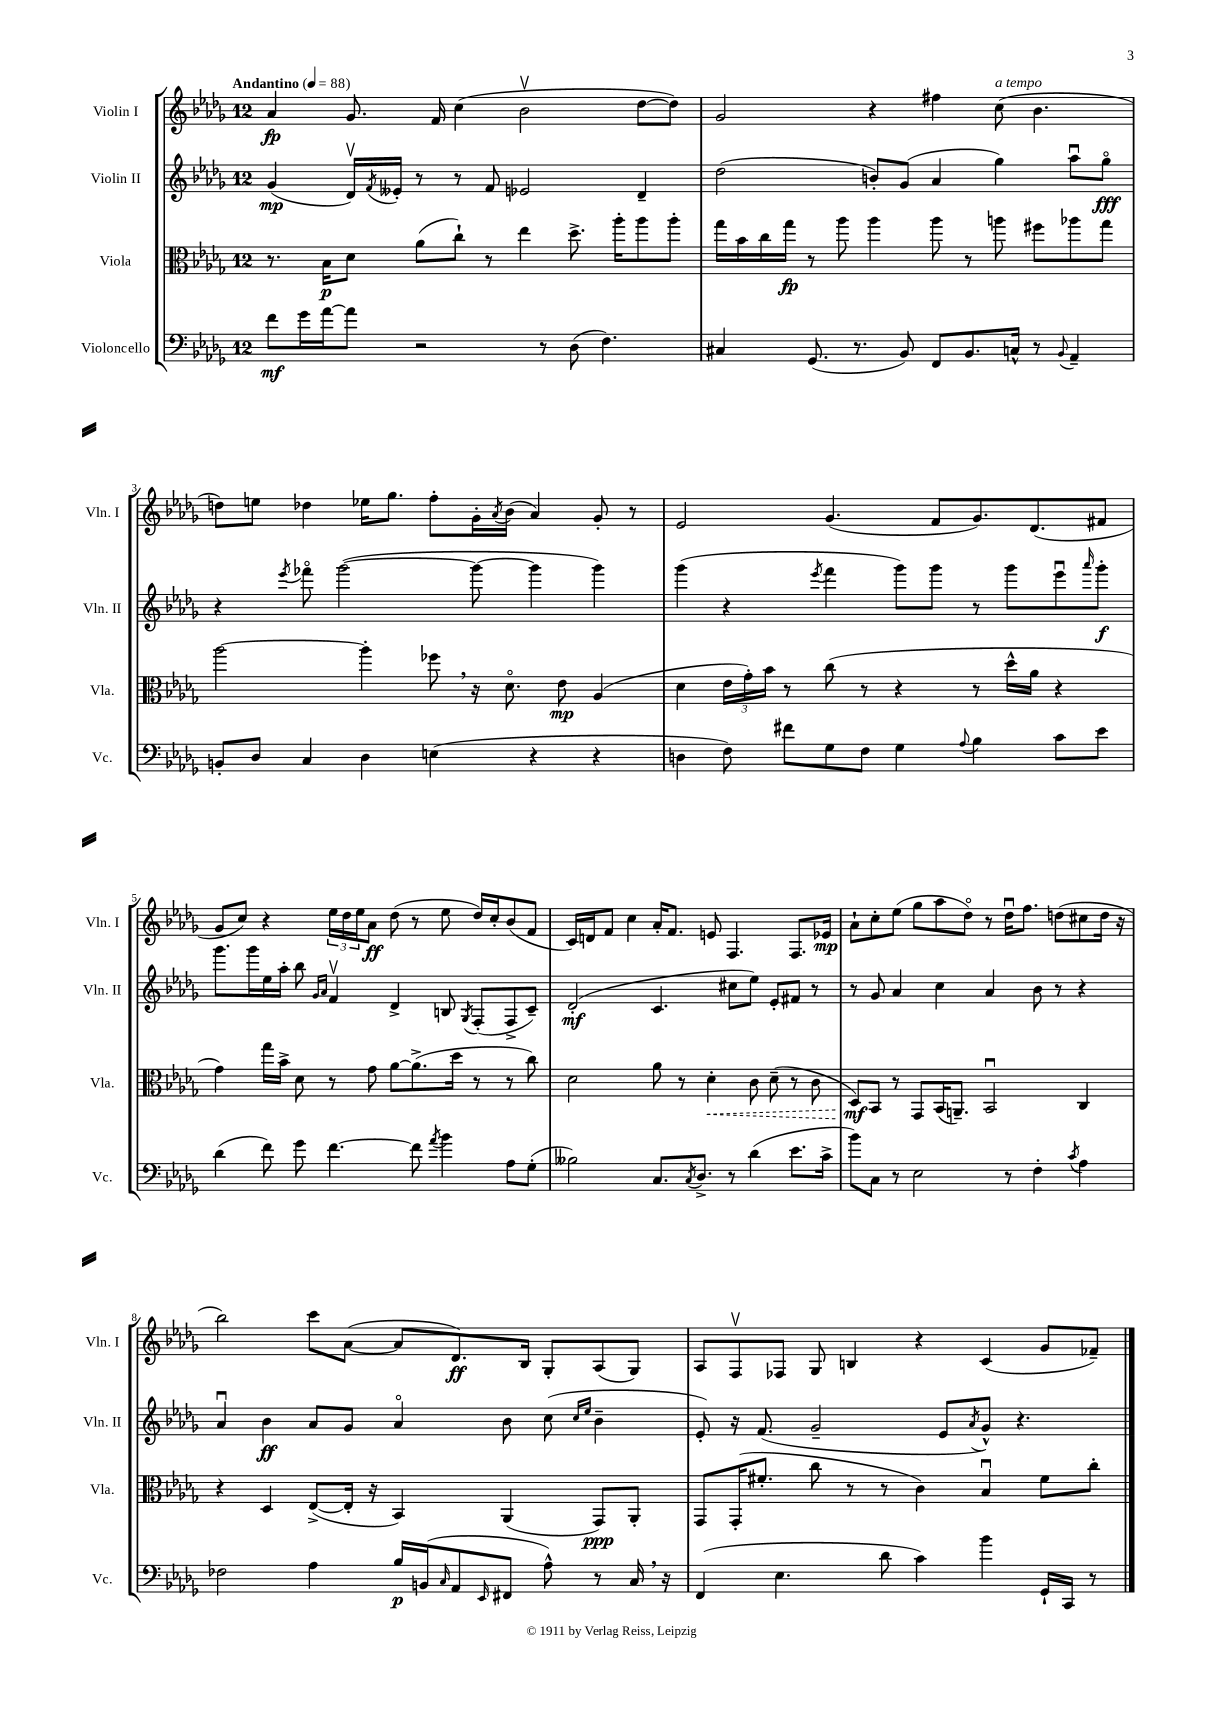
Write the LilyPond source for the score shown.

<<
\new StaffGroup <<
\new Staff = "s0" \with { instrumentName = "Violin I" shortInstrumentName = "Vln. I" } {
    \clef treble \key des \major \once \override Staff.TimeSignature.style = #'single-digit \time 12/8 \tempo "Andantino" 4 = 88
    aes'4\fp ges'8. f'16 c''4( bes'2\upbow des''8~ des''8) |
    ges'2 r4 fis''4 c''8^\markup { \italic "a tempo" }( bes'4. |
    d''8) e''8 des''4 ees''16 ges''8. f''8-. ges'16-. \acciaccatura { aes'8 } bes'16( aes'4) ges'8-. r8 |
    ees'2 ges'4.( f'8 ges'8.) des'8.( fis'8 |
    ges'8 c''8) r4 \tuplet 3/2 { ees''16 des''16 ees''16 } aes'8\ff des''8( r8 ees''8 des''16) c''16-. bes'8( f'8 |
    c'16) d'16 f'8 c''4 aes'16-. f'8. e'8 f4. f8. ees'16\mp |
    aes'8-! c''8-. ees''8( ges''8 aes''8 des''8\flageolet) r8 des''16\downbow f''8. d''8( cis''8 d''16 r16 |
    bes''2) c'''8 aes'8~( aes'8 des'8.\ff) bes16 ges8-. aes8( ges8) |
    aes8 f8\upbow fes8 ges8 b4 r4 c'4( ges'8 fes'8--) \bar "|." |
}
\new Staff = "s1" \with { instrumentName = "Violin II" shortInstrumentName = "Vln. II" } {
    \clef treble \key des \major \once \override Staff.TimeSignature.style = #'single-digit \time 12/8
    ges'4\mp( des'16\upbow) \acciaccatura { f'8 } eeses'16-. r8 r8 f'8 ees'2 des'4-- |
    des''2( b'8-.) ges'8( aes'4 ges''4) aes''8\downbow ges''8\flageolet\fff |
    r4 \acciaccatura { ees'''8 } fes'''8\flageolet ges'''2~( ges'''8~ ges'''4 ges'''4) |
    ges'''4( r4 \acciaccatura { ees'''8 } f'''4 ges'''8) ges'''8 r8 ges'''8 ees'''8\downbow \grace { aes'''16 } ges'''8-.\f |
    ges'''8. ges'''16 ees''16 aes''16-. bes''8 \grace { ges'16 aes'16 } f'4\upbow des'4-> b8 \acciaccatura { ges8 } f8-.( f8-> c'8--) |
    des'2-.\mf( c'4. cis''8 ees''8) ees'8-. fis'8 r8 |
    r8 ges'8 aes'4 c''4 aes'4 bes'8 r8 r4 |
    aes'4\downbow bes'4\ff aes'8 ges'8 aes'4\flageolet bes'8 c''8( \grace { c''16 ees''16 } bes'4-- |
    ees'8-.) r16 f'8.( ges'2-- ees'8 \acciaccatura { aes'8 } ges'8-^) r4. \bar "|." |
}
\new Staff = "s2" \with { instrumentName = "Viola" shortInstrumentName = "Vla." } {
    \clef alto \key des \major \once \override Staff.TimeSignature.style = #'single-digit \time 12/8
    r8. bes16\p des'8 aes'8( c''8-!) r8 ees''4 des''8.-> aes''16-. aes''8 aes''8-. |
    ges''16 bes'16 c''16 ges''16\fp r8 aes''8 aes''4 aes''8 r8 a''8 fis''8 aes''8 ges''8 |
    aes''2~ aes''4-. fes''8 \breathe r16 des'8.\flageolet ees'8\mp aes4( |
    des'4 \tuplet 3/2 { ees'16 ges'16-.) bes'16 } r8 c''8( r8 r4 r8 des''16-^ aes'16 r4 |
    ges'4) ges''16 bes'16-> des'8 r8 ges'8 aes'8~ aes'8.->( des''16 r8 r8 c''8) |
    des'2 aes'8 r8 \once \override Hairpin.style = #'dashed-line des'4-.\< c'8 des'8--( r8 c'8 |
    des8\mf\!) bes,8 r8 ges,8 bes,16( a,8.--) bes,2\downbow c4 |
    r4 des4 ees8~->( ees16-. r16 bes,4) aes,4( ges,8\ppp) aes,8-. |
    ges,8 ges,16-.( fis'8.-. c''8 r8 r8 c'4) bes4\downbow fis'8 c''8-. \bar "|." |
}
\new Staff = "s3" \with { instrumentName = "Violoncello" shortInstrumentName = "Vc." } {
    \clef bass \key des \major \once \override Staff.TimeSignature.style = #'single-digit \time 12/8
    f'8\mf ges'16 aes'16~ aes'8 r2 r8 des8( f4.) |
    cis4 ges,8.( r8. bes,8) f,8 bes,8. c16-^ r8 \appoggiatura { bes,8 } aes,4-- |
    b,8-. des8 c4 des4 e4( r4 r4 |
    d4 f8) fis'8 ges8 f8 ges4 \appoggiatura { aes8 } bes4 c'8 ees'8 |
    des'4( f'8) ges'8 f'4.~ f'8 \acciaccatura { aes'8 } bes'4 aes8 ges8-.( |
    beses2) c8. \acciaccatura { c8 } des8.-> r8 des'4( ees'8. c'16-> |
    bes'8) c8 r8 ees2 r8 f4-. \acciaccatura { c'8 } aes4 |
    fes2 aes4 bes16\p b,16( \grace { c16 } aes,8 \grace { ees,16 } fis,8 aes8-^) r8 c16 \breathe r16 |
    f,4( ees4. des'8 c'4) bes'4 ges,16-! c,16 r8 \bar "|." |
}
>>
>>
